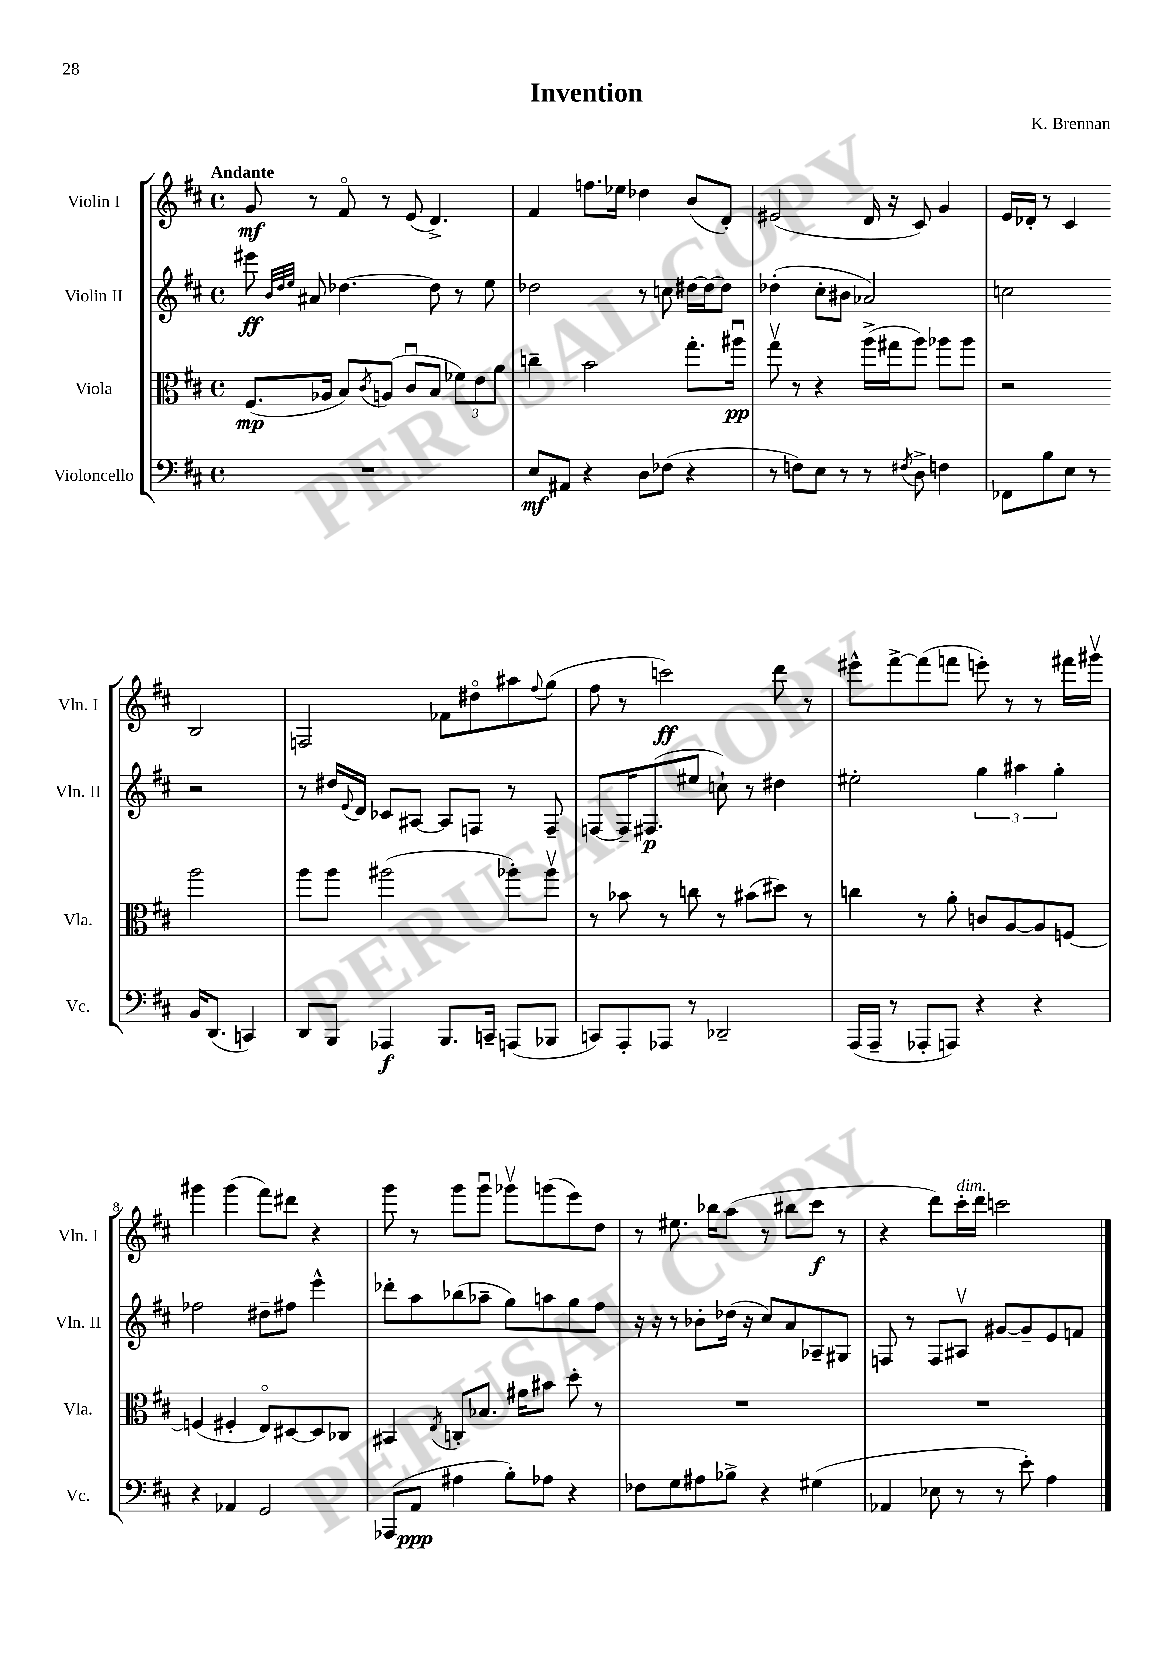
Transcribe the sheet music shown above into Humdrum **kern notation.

**kern	**kern	**kern	**kern
*staff4	*staff3	*staff2	*staff1
*clefF4	*clefC3	*clefG2	*clefG2
*k[f#c#]	*k[f#c#]	*k[f#c#]	*k[f#c#]
*M4/4	*M4/4	*M4/4	*M4/4
*met(c)	*met(c)	*met(c)	*met(c)
1r	(8.F#	8eee#	8g
.	.	32qqb	.
.	.	32qqdd	.
.	.	32qqee	.
.	.	8a#	8r
.	16A-	.	.
.	8B)	[4.dd-	8f#o
.	8qc#	.	.
.	(8A	.	8r
.	8c#u	.	(8e
.	8B	8dd-]	4.d^)
.	12f-)	8r	.
.	12e	.	.
.	.	8ee	.
.	12a	.	.
=	=	=	=
8E	4cc~	2dd-	4f#
8AA#	.	.	.
4r	2b	.	8.ff
.	.	.	16ee-
8D	.	8r	4dd-
(8F-	.	8cc	.
4r	8.gg'	[16dd#	(8b
.	.	16dd#_	.
.	.	8dd#]	8d')
.	16aa#u	.	.
=	=	=	=
8r	8ggv	(4dd-'	(2e#
8F)	8r	.	.
8E	4r	8cc#'	.
8r	.	8b#	.
8r	(16aa^	2a-)	16d
.	16gg#	.	16r
8qF#	.	.	.
8D^	8aa)	.	8c#)
4F	8aa-	.	4g
.	8aa-	.	.
=	=	=	=
8FF-	2r	2cc	16e
.	.	.	16d-'
8B	.	.	8r
8E	.	.	4c#
8r	.	.	.
16BB	2aa	2r	2B
(8.DD	.	.	.
4CC)	.	.	.
=	=	=	=
8DD	8aa	8r	2F
8BBB	8aa	16dd#	.
.	.	8qqe	.
.	.	16d	.
4AAA-	(2aa#	8c-	.
.	.	[8A#	.
8.BBB	.	8A#]	8f-
.	.	8F	8dd#o
16CC~	.	.	.
(8AAA	8aa-')	8r	8aa#
.	.	.	8qqff#
8BBB-	8aa-v	8F~	(8gg
=	=	=	=
8CC)	8r	[8F	8ff#
8AAA'	8b-	16F~]	8r
.	.	(8.F#	.
8AAA-	8r	.	2ccc)
8r	8cc	8ee#	.
2DD-~	8r	8cc`)	.
.	(8b#	8r	.
.	8dd#)	4dd#	8ddd
.	8r	.	8r
=	=	=	=
(16AAA	4cc	2ee#'	8eee#^^
16AAA~	.	.	.
8r	.	.	[8fff#^
8AAA-'	8r	.	(8fff#]
8AAA)	8a'	.	8fff
4r	8c	6gg	8eee')
.	[8A	.	8r
.	.	6aa#	.
4r	8A]	.	8r
.	.	6gg'	.
.	[8F	.	16fff#
.	.	.	16ggg#v
=	=	=	=
4r	(4F]	2ff-	4ggg#
4AA-	4F#'	.	(4ggg#
2GG	8Eo)	8dd#~	8fff#)
.	[8D#	8ff#	8ddd#
.	8D#]	4eee^^	4r
.	8C-	.	.
=	=	=	=
(8AAA-	4BB#	8ddd-'	8ggg
8AA	.	8aa	8r
.	8qE	.	.
4A#	8C'	(8bb-	8ggg
.	8.B-	8aa-~	8gggu
8B')	.	8gg)	8ggg-v
.	16g#	.	.
8A-	8b#	8aa	(8ggg
4r	8dd'	8gg	8eee)
.	8r	8ff#	8dd
=	=	=	=
8F-	1r	16r	8r
.	.	16r	.
8G	.	8r	8.ee#
8A#	.	8b-'	.
.	.	.	16bb-
8B-^	.	(16dd-	(8aa
.	.	16r	.
4r	.	8cc#)	8r
.	.	8a	8bb#
(4G#	.	8A-~	8ccc#
.	.	8G#	8r
=	=	=	=
4AA-	1r	8F	4r
.	.	8r	.
8E-	.	8F	8ddd)
8r	.	8A#v	16ccc#'
.	.	.	16ddd
8r	.	[8g#	2ccc
8e')	.	8g#~]	.
4A	.	8e	.
.	.	8f	.
==	==	==	==
*-	*-	*-	*-
